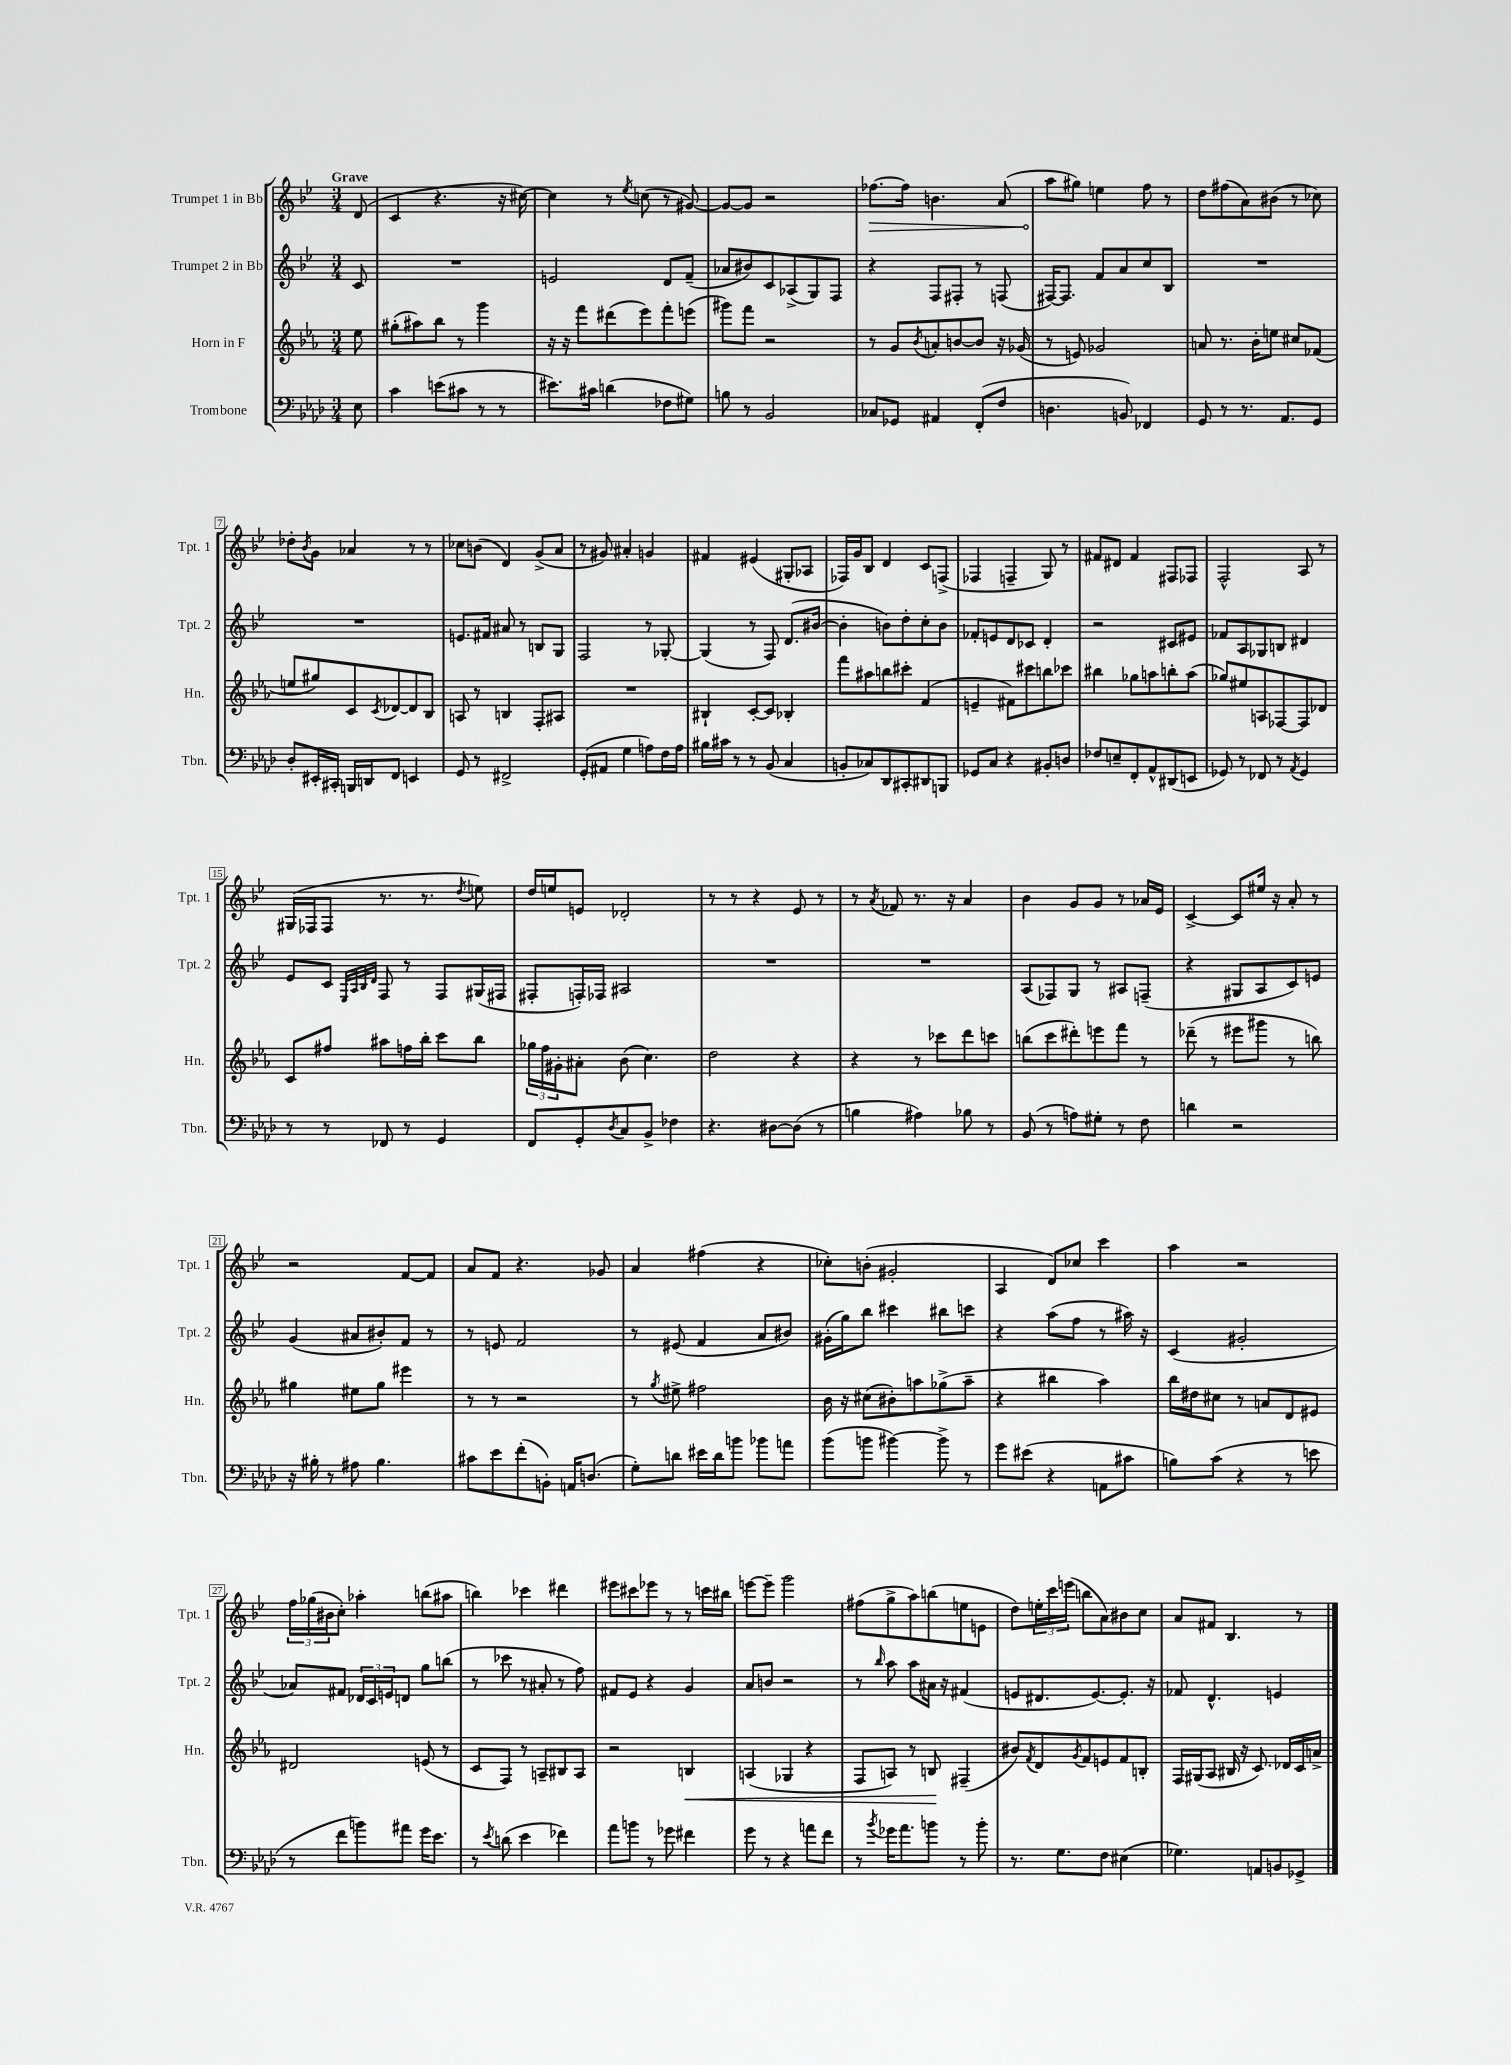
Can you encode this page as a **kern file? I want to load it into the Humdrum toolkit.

**kern	**kern	**dynam	**kern	**kern	**dynam
*part4	*part3	*part3	*part2	*part1	*part1
*staff4	*staff3	*staff3	*staff2	*staff1	*staff1
*I"Trombone	*I"Horn in F	*	*I"Trumpet 2 in Bb	*I"Trumpet 1 in Bb	*
*I'Tbn.	*I'Hn.	*	*I'Tpt. 2	*I'Tpt. 1	*
*clefF4	*clefG2	*	*clefG2	*clefG2	*
*k[b-e-a-d-]	*k[b-e-a-]	*	*k[b-e-]	*k[b-e-]	*
*M3/4	*M3/4	*	*M3/4	*M3/4	*
=	=	=	=	=	=
!	!	!	!	!LO:TX:a:B:t=Grave	!
8E-\	8ee-\	.	8c/	(8d/	.
=1	=1	=1	=1	=1	=1
4c\	(8gg#X'\L	.	2.r	4c/	.
.	8aa#X\)	.	.	.	.
(8en\L	8bb-\J	.	.	4.r	.
8c#X\J	8r	.	.	.	.
8r	4ggg\	.	.	.	.
8r	.	.	.	16r	.
.	.	.	.	[16cc#X\)	.
=2	=2	=2	=2	=2	=2
8.e#X\L)	16r	.	2en/	4cc#\]	.
.	16r	.	.	.	.
.	8fff\L	.	.	.	.
16c#X\Jk	.	.	.	.	.
(4dn\	(8ddd#X\	.	.	8r	.
.	.	.	.	8qee-/	.
.	8eee-\)	.	.	(8ccn\	.
8F-X\L	8fff'\	.	8d/L	8r	.
8G#X\J)	(8eeen\J	.	(8f~/J	[8g#X/)	.
=3	=3	=3	=3	=3	=3
8Bn\	8ggg#X\L)	.	8a-X/L	8g#/L_	.
8r	8fff\J	.	8b#X/)	8g#/J]	.
2BB-/	2r	.	8c/	2r	.
.	.	.	(8A-X^/	.	.
.	.	.	8G/)	.	.
.	.	.	8F/J	.	.
=4	=4	=4	=4	=4	=4
!	!	!	!	!	!LO:HP:b
8C-X/L	8r	.	4r	[8.ff-X\L	>
8GG-X/J	8g/L	.	.	.	.
.	.	.	.	16ff-\Jk]	.
.	8qb-/	.	.	.	.
4AA#X/	8an'/	.	8F/L	4.bn\	.
.	[8bn/	.	8F#X'/J	.	.
(8FF'/L	8b/J]	.	8r	.	.
8F/J	16r	.	(8Fn/	(8a/	.
.	(16g-X/	.	.	.	.
=5	=5	=5	=5	=5	=5
4.Dn\	8r	.	[16F#X/KL)	8aa\L	.
.	.	.	8.F#/J]	.	.
.	8en/)	.	.	8gg#X\J)	]
.	2g-X/	.	8f/L	4een\	.
8BBn/)	.	.	8a/	.	.
4FF-X/	.	.	8cc/	8ff\	.
.	.	.	8B-/J	8r	.
=6	=6	=6	=6	=6	=6
8GG/	8an/	.	2.r	8dd\L	.
8r	8.r	.	.	(8ff#X\	.
8.r	.	.	.	8a\)	.
.	16b-'\KL	.	.	.	.
.	8een\J	.	.	(8b#X\J	.
8.AA-/L	.	.	.	.	.
.	8cc#X/L	.	.	8r	.
8GG/J	(8f-X/J	.	.	8cc-X\)	.
!!LO:LB:g=z
=7	=7	=7	=7	=7	=7
8D-'/L	8een/L	.	2.r	8dd-X'\L	.
.	.	.	.	8qb-/	.
16EE#X'/L	8gg#X/)	.	.	8g\J	.
16CC#X'/JJ	.	.	.	.	.
16BBBn/LL	8c/	.	.	4a-X/	.
16DDn/J	.	.	.	.	.
.	8qc/	.	.	.	.
8FF/J	[8d-X/	.	.	.	.
4EEn/	8d-/]	.	.	8r	.
.	8B-/J	.	.	8r	.
=8	=8	=8	=8	=8	=8
8GG/	8An/	.	8.en/L	8cc-X\L	.
8r	8r	.	.	(8bn\J	.
.	.	.	16f#X/Jk	.	.
2FF#X^/	4Bn/	.	8a#X/	4d/)	.
.	.	.	8r	.	.
.	8F'/L	.	8Bn/L	(8g^/L	.
.	8A#X/J	.	8G/J	8a/J	.
=9	=9	=9	=9	=9	=9
(8GG'/L	2.r	.	2F/	8r	.
8AA#X/J	.	.	.	8g#X/)	.
4G\	.	.	.	4a#X'/	.
8An\L)	.	.	8r	4gn/	.
16F\L	.	.	[8G-X'/	.	.
16A\JJ	.	.	.	.	.
=10	=10	=10	=10	=10	=10
16B#X\LL	4B#X`/	.	(4G-/]	4f#X/	.
16c#X\JJ	.	.	.	.	.
8r	.	.	.	.	.
8r	[8c'/L	.	8r	(4e#X/	.
(8BB-/	8c/J]	.	8F/)	.	.
4C/	4B-X'/	.	(8.d/L	8G#X'/L	.
.	.	.	.	8A-X/J	.
.	.	.	[16b#X/Jk	.	.
=11	=11	=11	=11	=11	=11
8BBn'/L	8fff\L	.	4b#'\]	16F-X/LL)	.
.	.	.	.	16g/J	.
8C-X/)	8aa#X\	.	.	8B-/J	.
8DD-/	8bbn\	.	8bn\L)	4d/	.
8CC#X'/	8ccc#X'\J	.	8dd'\	.	.
8DD#X/	(4f/	.	8cc'\	8c/L	.
8BBBn/J	.	.	8b\J	(8Fn^/J	.
=12	=12	=12	=12	=12	=12
8GG-X/L	4en~/	.	8f-X'/L	4F-X/	.
8C/J	.	.	8en/	.	.
4r	8f#X\L)	.	8d/	4Fn~/	.
.	8ccc#X\	.	8c-X/J	.	.
8BB#X'/L	8bbn\	.	4d'/	8G/)	.
8Dn/J	8ccc-X\J	.	.	8r	.
=13	=13	=13	=13	=13	=13
8F-X/L	4bb#X\	.	2r	8f#X/L	.
8En~/	.	.	.	8d#X/J	.
8FF'/	8gg-X\L	.	.	4f#/	.
8AA-^^/	8aan\	.	.	.	.
(8DD#X/	8bbn'\	.	8c#X/L	8F#X/L	.
8EEn/J	(8aa\J	.	8e#X/J	8F-X/J	.
=14	=14	=14	=14	=14	=14
8GG-X/)	8gg-X/L)	.	8f-X/L	2F^^/	.
8r	8ee#X/	.	8A/	.	.
8FF-X/	8An/	.	8G-X/	.	.
8r	[8F-X/	.	8Bn/J	.	.
8qAA-/	.	.	.	.	.
4GG-/	8F-/]	.	4d#X/	8A/	.
.	8d-X/J	.	.	8r	.
!!LO:LB:g=z
=15	=15	=15	=15	=15	=15
8r	8c/L	.	8e-/L	(16G#X/LL	.
.	.	.	.	16F-X/J	.
8r	8ff#X/J	.	8c/J	8F-/J	.
.	.	.	32qqE-/LLL	.	.
.	.	.	32qqA/	.	.
.	.	.	32qqB-/	.	.
.	.	.	32qqd/JJJ	.	.
8FF-X/	8aa#X\L	.	8F/	8.r	.
8r	16ffn\L	.	8r	.	.
.	16bb-'\JJ	.	.	8.r	.
4GG/	8ccc\L	.	8F/L	.	.
.	.	.	.	8qdd/	.
.	8bb-\J	.	(16G#X/L	8een\)	.
.	.	.	16F#X/JJ	.	.
=16	=16	=16	=16	=16	=16
8FF/L	24gg-X\LL	.	8F#X'/L	16dd/LL	.
.	24ff\	.	.	.	.
.	.	.	.	16een/J	.
.	24g#X'\J	.	.	.	.
8GG'/	8a#X'\J	.	16Fn'/L)	8en/J	.
.	.	.	16F-X/JJ	.	.
8qD-/	.	.	.	.	.
8C/	(8b-\	.	2A#X/	2d-X'/	.
8BB-^/J	4.cc\)	.	.	.	.
4F-X\	.	.	.	.	.
=17	=17	=17	=17	=17	=17
4.r	2dd\	.	2.r	8r	.
.	.	.	.	8r	.
.	.	.	.	4r	.
[8D#X\L	.	.	.	.	.
(8D#\J]	4r	.	.	8e-/	.
8r	.	.	.	8r	.
=18	=18	=18	=18	=18	=18
4Bn\	4r	.	2.r	8r	.
.	.	.	.	8qa/	.
.	.	.	.	8f-X/	.
4A#X\)	8r	.	.	8.r	.
.	8ccc-X\L	.	.	.	.
.	.	.	.	16r	.
8B-X\	8ddd\	.	.	4a/	.
8r	8cccn\J	.	.	.	.
=19	=19	=19	=19	=19	=19
(8BB-/	(8bbn\L	.	(8A/L	4b-\	.
8r	8ccc\	.	8F-X/)	.	.
8An\L)	8ddd#X'\)	.	8G/J	8g/L	.
8G#X'\J	8eeen\	.	8r	8g/J	.
8r	8fff\J	.	8A#X/L	8r	.
8F\	8r	.	(8Fn~/J	16a-X/LL	.
.	.	.	.	16e-/JJ	.
=20	=20	=20	=20	=20	=20
4dn\	(8ddd-X~\	.	4r	[4c^/	.
.	8r	.	.	.	.
2r	8eee#X\L	.	8G#X/L	8c/L]	.
.	8ggg#X\J	.	8A/	16ee#X/Jk	.
.	.	.	.	16r	.
.	8r	.	8c/)	8a'/	.
.	8bbn\)	.	8en/J	8r	.
!!LO:LB:g=z
=21	=21	=21	=21	=21	=21
16r	4gg#X\	.	(4g/	2r	.
16B#X'\	.	.	.	.	.
8r	.	.	.	.	.
8A#X\	8ee#X\L	.	8a#X/L	.	.
4.B#\	8gg#\J	.	8b#X'/)	.	.
.	4eee#X\	.	8f/J	[8f/L	.
.	.	.	8r	8f/J]	.
=22	=22	=22	=22	=22	=22
8c#X\L	8r	.	8r	8a/L	.
8e-\	8r	.	8en/	8f/J	.
(8f'\	2r	.	2f/	4.r	.
8BBn'\J)	.	.	.	.	.
16AAn/KL	.	.	.	.	.
(8.Dn/J	.	.	.	.	.
.	.	.	.	8g-X/	.
=23	=23	=23	=23	=23	=23
8G'\L)	8r	.	8r	4a/	.
.	8qgg/	.	.	.	.
8dn\J	8ee#X^\	.	(8e#X/	.	.
16e#X\LL	2ff#X\	.	4f/	(4ff#X\	.
16d\J	.	.	.	.	.
8bn\J	.	.	.	.	.
8b-X\L	.	.	8a/L	4r	.
8an\J	.	.	8b#X/J)	.	.
=24	=24	=24	=24	=24	=24
(8b-\L	16b-\	.	(16g#X'\LL	8cc-X'\L)	.
.	16r	.	16gg\J)	.	.
8bn\J	(8cc#X\L	.	8bb-\J	(8bn'\J	.
[4b#X\)	8b#X'\)	.	4ccc#X\	2g#X'/	.
.	8aan\	.	.	.	.
8b#^\]	(8gg-X^\	.	8bb#X\L	.	.
8r	8aa~\J	.	8cccn\J	.	.
=25	=25	=25	=25	=25	=25
8g\L	4r	.	4r	4A/	.
(8e#X\J	.	.	.	.	.
4r	4bb#X\	.	(8aa\L	8d/L)	.
.	.	.	8ff\J	8cc-X/J	.
8AAn\L	4aa-\)	.	8r	4ccc\	.
8c#X\J	.	.	16aa#X\)	.	.
.	.	.	16r	.	.
=26	=26	=26	=26	=26	=26
8Bn\L)	16bb-\LL	.	(4c/	4aa\	.
.	16dd#X\J	.	.	.	.
(8c\J	8cc#X\J	.	.	.	.
4r	8r	.	2g#X'/	2r	.
.	8an/L	.	.	.	.
8r	8d/	.	.	.	.
8en\	8e#X/J	.	.	.	.
!!LO:LB:g=z
=27	=27	=27	=27	=27	=27
8r	2d#X/	.	8a-X/L)	24ff\LL	.
.	.	.	.	(24gg-X\	.
.	.	.	.	24b#X\J	.
8f\L	.	.	8f#X/J	8cc'\J)	.
8bn\)	.	.	24d-X/LL	4aa-X'\	.
.	.	.	24c/	.	.
.	.	.	24en/J	.	.
8a#X\J	.	.	8dn/J	.	.
16g\KL	(8en/	.	8gg\L	(8bbn\L	.
8.e-\J	.	.	.	.	.
.	8r	.	(8bbn\J	8aa#X\J	.
=28	=28	=28	=28	=28	=28
8r	8c/L	.	8r	4bbn\)	.
8qe-/	.	.	.	.	.
(8dn\	8F/J)	.	8ccc-X\	.	.
4e-\	8r	.	8r	4ccc-X\	.
.	8An~/L	.	8a#X'/	.	.
4f-X\)	8B#X/	.	8r	4ddd#X\	.
.	8A/J	.	8ff\)	.	.
=29	=29	=29	=29	=29	=29
8a-\L	2r	.	8f#X/L	8eee#X\L	.
8bn\J	.	.	8e-/J	8ccc#X\	.
8r	.	.	4r	8eee-X\J	.
8g-X\	.	.	.	8r	.
!	!	!LO:HP:b	!	!	!
4f#X\	4Bn/	<	4g/	8r	.
.	.	.	.	16cccn\LL	.
.	.	.	.	16bb#X\JJ	.
=30	=30	=30	=30	=30	=30
8g\	(4An/	.	8a/L	[8eeen\L	.
8r	.	.	8bn/J	8eee~\J]	.
4r	4G-X/	.	2r	2ggg\	.
8an\L	4r	.	.	.	.
8f\J	.	.	.	.	.
=31	=31	=31	=31	=31	=31
8r	8F/L	.	8r	(8ff#X\L	.
8qb-/	.	.	16qqbb-/	.	.
16g-X\KL	8An/J)	.	8aa\	8gg^\	.
8.a-\	.	.	.	.	.
.	8r	.	8aa\L	8aa\)	.
8bn\J	8Bn/	.	16a#X\Jk	(8bbn\	.
.	.	.	16r	.	.
8r	(4F#X~/	[	(4f#X/	8een\	.
8b'\	.	.	.	8en\J	.
=32	=32	=32	=32	=32	=32
8.r	8b#X/L)	.	8en/L	8dd\L)	.
.	8qf/	.	.	.	.
.	8d/	.	8.d#X/	24een'\L	.
.	.	.	.	24ccc\	.
8.G\L	.	.	.	.	.
.	.	.	.	(24eeen\JJ	.
.	8qg/	.	.	.	.
.	8f/	.	.	8bbn\L	.
.	.	.	[8.e/)	.	.
8F\J	8en/	.	.	8a\)	.
(4E#X\	8f/	.	8.e'/J]	8b#X\	.
.	8Bn'/J	.	.	8cc\J	.
.	.	.	16r	.	.
=33	=33	=33	=33	=33	=33
4.G-X\)	16F/LL	.	8f-X/	8a/L	.
.	(16G#X/J	.	.	.	.
.	8A-/J	.	4.d^^/	8f#X/J	.
.	16B#X/	.	.	4.B-/	.
.	16r	.	.	.	.
8AAn/L	8.c/)	.	.	.	.
8BBn/	.	.	4en/	.	.
.	16d-X/LL	.	.	.	.
8GG-X^/J	16c/	.	.	8r	.
.	16an^/JJ	.	.	.	.
==	==	==	==	==	==
*-	*-	*-	*-	*-	*-
